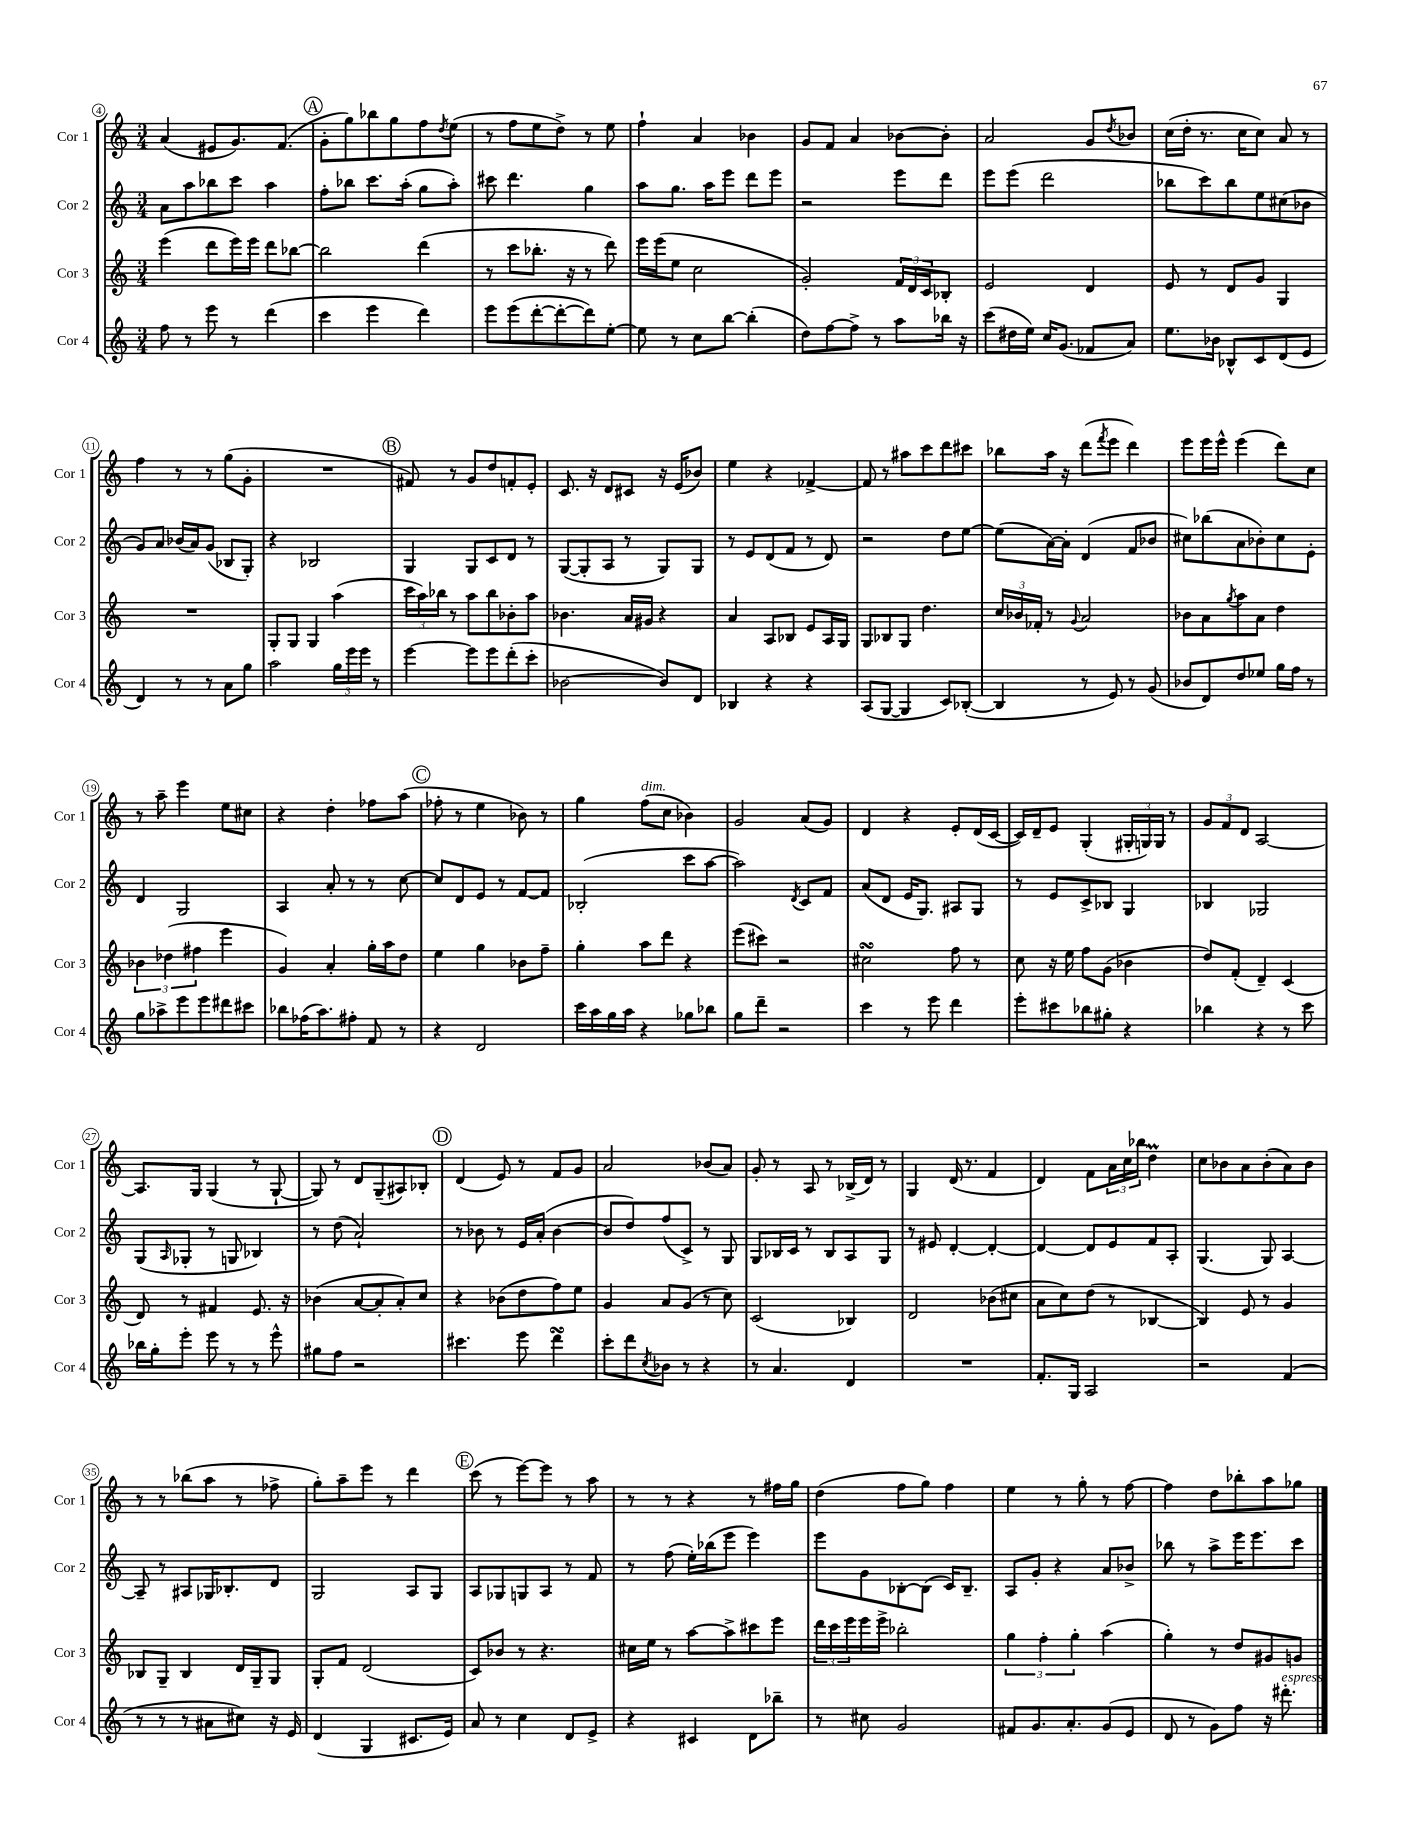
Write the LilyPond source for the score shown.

<<
\new StaffGroup <<
\new Staff = "s0" \with { instrumentName = "Cor 1" shortInstrumentName = "Cor 1" } {
    \clef treble \key c \major \numericTimeSignature \time 3/4
    a'4( eis'8 g'8.) f'8.( |
    \mark \markup { \circle "A" } g'8-. g''8) bes''8 g''8 f''8 \acciaccatura { d''8 } e''8( |
    r8 f''8 e''8 d''8->) r8 e''8 |
    f''4-! a'4 bes'4 |
    g'8 f'8 a'4 bes'8~ bes'8-. |
    a'2 g'8 \acciaccatura { d''8 } bes'8 |
    c''16( d''16-. r8. c''16 c''8) a'8 r8 |
    f''4 r8 r8 g''8( g'8-. |
    R2. |
    \mark \markup { \circle "B" } fis'8) r8 g'8 d''8 f'8-. e'8-. |
    c'8. r16 d'8 cis'8 r16 e'16( bes'8) |
    e''4 r4 fes'4~-> |
    fes'8 r8 ais''8 c'''8 d'''8 cis'''8 |
    bes''8 a''16 r16 d'''8( \acciaccatura { f'''8 } e'''8 d'''4) |
    e'''8 e'''16 e'''16-^ e'''4( d'''8) c''8 |
    r8 a''8-- e'''4 e''8 cis''8 |
    r4 d''4-. fes''8 a''8( |
    \mark \markup { \circle "C" } fes''8-. r8 e''4 bes'8) r8 |
    g''4 f''8^\markup { \italic "dim." }( c''8 bes'4) |
    g'2 a'8( g'8) |
    d'4 r4 e'8-. d'16( c'16~ |
    c'16) d'16-- e'8 g4-.( \tuplet 3/2 { gis16-. g16) g16 } r8 |
    \tuplet 3/2 { g'8 f'8 d'8 } a2~ |
    a8. g16 g4( r8 g8~-! |
    g8) r8 d'8 g8--( ais8) bes8-. |
    \mark \markup { \circle "D" } d'4( e'8) r8 f'8 g'8 |
    a'2 bes'8( a'8) |
    g'8-. r8 a8 r8 bes16->( d'16) r8 |
    g4 d'16( r8. f'4 |
    d'4) f'8 \tuplet 3/2 { a'16 c''16 bes''16 } d''4\prall |
    c''8 bes'8 a'8 bes'8-.( a'8) bes'8 |
    r8 r8 bes''8( a''8 r8 fes''8-> |
    g''8-.) a''8-- e'''8 r8 d'''4 |
    \mark \markup { \circle "E" } c'''8( r8 e'''8~) e'''8 r8 a''8 |
    r8 r8 r4 r8 fis''16 g''16 |
    d''4( f''8 g''8) f''4 |
    e''4 r8 g''8-. r8 f''8~ |
    f''4 d''8 bes''8-. a''8 ges''8 \bar "|." |
}
\new Staff = "s1" \with { instrumentName = "Cor 2" shortInstrumentName = "Cor 2" } {
    \clef treble \key c \major \numericTimeSignature \time 3/4
    a'8 a''8 bes''8 c'''8 a''4 |
    \mark \markup { \circle "A" } f''8-. bes''8 c'''8. a''16-.( g''8 a''8-.) |
    cis'''8 d'''4. g''4 |
    a''8 g''8. a''16 e'''8 d'''8 e'''8 |
    r2 e'''8 d'''8 |
    e'''8 e'''8( d'''2 |
    bes''8 c'''8) bes''8 e''8 cis''8( bes'8 |
    g'8) a'8 bes'16( a'16) g'8( bes8 g8-.) |
    r4 bes2 |
    \mark \markup { \circle "B" } g4 g8 c'8 d'8 r8 |
    g8~( g8-. a8 r8 g8) g8 |
    r8 e'8 d'8( f'8 r8 d'8) |
    r2 d''8 e''8~ |
    e''8( a'16~) a'16-. d'4( f'8 bes'8 |
    cis''8) bes''8( a'8 bes'8-.) cis''8 e'8-. |
    d'4 g2 |
    a4 a'8-. r8 r8 c''8~ |
    \mark \markup { \circle "C" } c''8 d'8 e'8 r8 f'8~ f'8 |
    bes2-.( c'''8 a''8~ |
    a''2) \acciaccatura { d'8 } c'8 f'8 |
    a'8( d'8 e'16 g8.) ais8 g8 |
    r8 e'8 c'8-> bes8 g4 |
    bes4 ges2 |
    g8( \grace { a16 } ges8-. r8 g8 bes4) |
    r8 d''8( a'2-!) |
    \mark \markup { \circle "D" } r8 bes'8 r8 e'16 a'16-.( bes'4~ |
    bes'8 d''8) f''8( c'8->) r8 g8 |
    g8 bes16 c'16 r8 bes8 a8 g8 |
    r8 eis'8 d'4~-. d'4~-. |
    d'4~ d'8 e'8 f'8 a8-. |
    g4.( g8) a4~ |
    a8-- r8 ais8 ges16 bes8.-. d'8 |
    g2 a8 g8 |
    \mark \markup { \circle "E" } a8 ges8 g8 a8 r8 f'8 |
    r8 f''8( e''16-.) bes''16( e'''8 e'''4) |
    e'''8 g'8 bes8~-. bes8( c'16) bes8.-- |
    a8 g'8-. r4 a'8 bes'8-> |
    bes''8 r8 a''8-> e'''16 e'''8. c'''8 \bar "|." |
}
\new Staff = "s2" \with { instrumentName = "Cor 3" shortInstrumentName = "Cor 3" } {
    \clef treble \key c \major \numericTimeSignature \time 3/4
    e'''4( d'''8 e'''16) e'''16 d'''8 bes''8~ |
    \mark \markup { \circle "A" } bes''2 d'''4( |
    r8 c'''8 bes''8.-. r16 r8 d'''8) |
    e'''16 e'''16( e''8 c''2 |
    g'2-.) \tuplet 3/2 { f'16 d'16 c'16 } bes8-. |
    e'2 d'4 |
    e'8 r8 d'8 g'8 g4 |
    R2. |
    g8-. g8 g4 a''4( |
    \mark \markup { \circle "B" } \tuplet 3/2 { c'''16 a''16) bes''16 } r8 a''8 bes''8 bes'8-. a''8 |
    bes'4. a'16 gis'16 r4 |
    a'4 a8 bes8 e'8 a16 g16 |
    g8 bes8 g8 d''4. |
    \tuplet 3/2 { c''16 bes'16 fes'16-. } r8 \appoggiatura { g'8 } a'2 |
    bes'8 a'8 \acciaccatura { g''8 } a''8 a'8 d''4 |
    \tuplet 3/2 { bes'4 des''4( fis''4 } e'''4 |
    g'4) a'4-. g''16-. a''16 d''8 |
    \mark \markup { \circle "C" } e''4 g''4 bes'8 f''8-- |
    g''4-. a''8 d'''8 r4 |
    e'''8( cis'''8) r2 |
    cis''2\turn f''8 r8 |
    c''8 r16 e''16 f''8 g'8( bes'4 |
    d''8) f'8-.( d'4--) c'4( |
    d'8) r8 fis'4 e'8. r16 |
    bes'4( a'8~ a'8-. a'8-.) c''8 |
    \mark \markup { \circle "D" } r4 bes'8( d''8 f''8) e''8 |
    g'4 a'8 g'8( r8 c''8) |
    c'2( bes4) |
    d'2 bes'8( cis''8 |
    a'8 c''8) d''8( r8 bes4~ |
    bes4) e'8 r8 g'4 |
    bes8 g8-- bes4 d'16 g16-- g8 |
    g8-. f'8 d'2( |
    \mark \markup { \circle "E" } c'8) bes'8 r8 r4. |
    cis''16 e''16 r8 a''8~ a''8-> cis'''8 e'''8 |
    \tuplet 3/2 { d'''16 c'''16 e'''16 } e'''16 e'''16-> bes''2-. |
    \tuplet 3/2 { g''4 f''4-. g''4-. } a''4( |
    g''4-.) r8 d''8 gis'8 g'8 \bar "|." |
}
\new Staff = "s3" \with { instrumentName = "Cor 4" shortInstrumentName = "Cor 4" } {
    \clef treble \key c \major \numericTimeSignature \time 3/4
    f''8 r8 e'''8 r8 d'''4( |
    \mark \markup { \circle "A" } c'''4 e'''4 d'''4) |
    e'''8 e'''8( d'''8~-. d'''8~-. d'''8) e''8~-. |
    e''8 r8 c''8 b''8~ b''4-.( |
    d''8) f''8~ f''8-> r8 a''8 bes''16 r16 |
    c'''8( dis''16 e''16) c''16 g'8.( fes'8 a'8) |
    e''8. bes'16 bes8-^ c'8 d'8( e'8 |
    d'4) r8 r8 a'8 g''8 |
    a''2 \tuplet 3/2 { g''16 e'''16 e'''16 } r8 |
    \mark \markup { \circle "B" } e'''4~ e'''8 e'''8 d'''8-.( c'''8-. |
    bes'2~ bes'8) d'8 |
    bes4 r4 r4 |
    a8( g8~ g4 c'8) bes8~-.( |
    bes4 r8 e'8) r8 g'8( |
    bes'8 d'8) d''8 ees''8 g''16 f''16 r8 |
    g''8 aes''8-> e'''8 e'''8 dis'''8 cis'''8 |
    bes''8 fes''16( a''8.) fis''8-. f'8 r8 |
    \mark \markup { \circle "C" } r4 d'2 |
    c'''16 a''16 g''16 a''16 r4 ges''8 bes''8 |
    g''8 d'''8-- r2 |
    c'''4 r8 e'''8 d'''4 |
    e'''8-. cis'''8 bes''8 gis''8-. r4 |
    bes''4 r4 r8 c'''8 |
    bes''16 g''16-. e'''8-. e'''8 r8 r8 e'''8-^ |
    gis''8 f''8 r2 |
    \mark \markup { \circle "D" } cis'''4. e'''8 d'''4\turn |
    c'''8-. d'''8 \acciaccatura { c''8 } bes'8 r8 r4 |
    r8 a'4. d'4 |
    R2. |
    f'8.-. g16 a2 |
    r2 f'4( |
    r8 r8 r8 ais'8 cis''8) r16 e'16 |
    d'4( g4 cis'8. e'16) |
    \mark \markup { \circle "E" } a'8 r8 c''4 d'8 e'8-> |
    r4 cis'4 d'8 bes''8-- |
    r8 cis''8 g'2 |
    fis'8 g'8. a'8.-. g'8( e'8 |
    d'8 r8 g'8) f''8 r16 dis'''8.-.^\markup { \italic "espress." } \bar "|." |
}
>>
>>
\layout { \context { \Score currentBarNumber = #4 \override BarNumber.stencil = #(make-stencil-circler 0.1 0.3 ly:text-interface::print) } }
